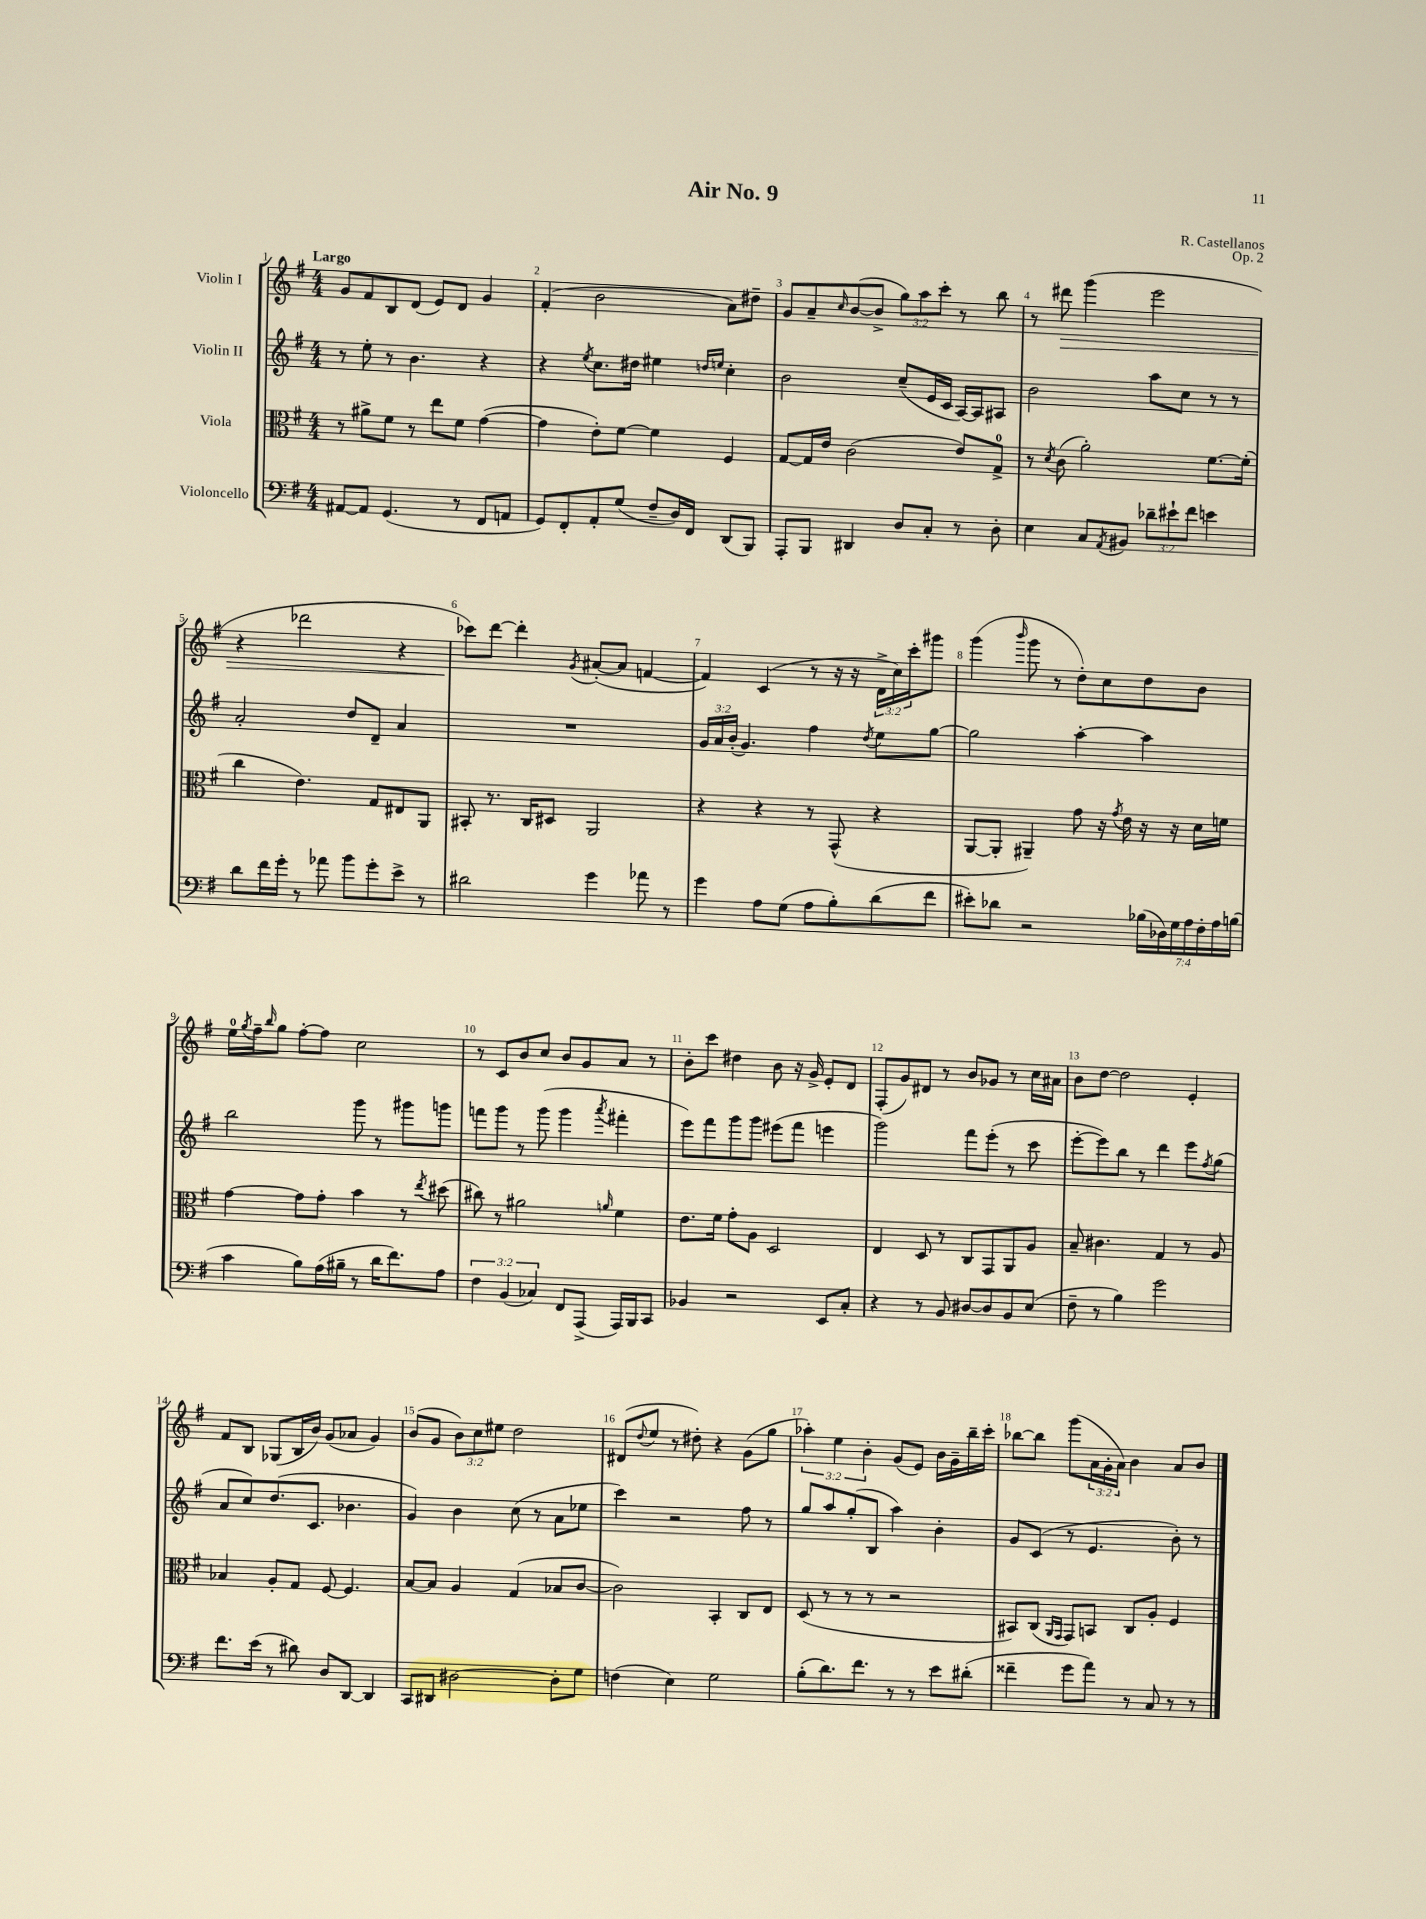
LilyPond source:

\header { title = "Air No. 9" composer = "R. Castellanos" opus = "Op. 2" }
<<
\new StaffGroup <<
\new Staff = "s0" \with { instrumentName = "Violin I" } {
    \clef treble \key g \major \numericTimeSignature \time 4/4 \override Staff.TupletNumber.text = #tuplet-number::calc-fraction-text \tempo "Largo"
    g'8 fis'8 b8 d'8( e'8) d'8 g'4 |
    fis'4-.( b'2 a'8) dis''8-- |
    g'8 a'8-- \grace { c''16 } b'8~( b'8-> \tuplet 3/2 { g''8) a''8 c'''8-. } r8 b''8 |
    r8 dis'''8\> g'''4( e'''2 |
    r4 des'''2 r4 |
    ces'''8\!) d'''8~ d'''4-. \acciaccatura { g'8 } ais'8~-.( ais'8 f'4~ |
    f'4) c'4( r8 r16 r16 \tuplet 3/2 { d'16-> c''16) c'''16-. } gis'''8 |
    g'''4( \grace { b'''16 } g'''8 r8 d''8-.) c''8 d''8 b'8 |
    e''16-0 \acciaccatura { g''8 } fis''16-- \grace { b''16 } g''8 fis''8~-. fis''8 c''2 |
    r8 c'8 b'8 c''8 b'8 g'8 a'8 r8 |
    b'8-. c'''8 dis''4 b'8 r16 g'16-> e'8-. d'8 |
    fis8-.( g'8) dis'8 r8 b'8 ges'8 r8 c''16 ais'16 |
    b'8 d''8~ d''2 e'4-. |
    fis'8 b8 ges8( b16 b'16) g'8( aes'8 g'4) |
    b'8( g'8 \tuplet 3/2 { b'8) c''8 eis''8 } d''2 |
    dis'8( \appoggiatura { d''8 } e''8 r8 dis''8-.) r4 g'8( g''8 |
    \tuplet 3/2 { aes''4-.) e''4 b'4-. } g'8( e'8) b'16 g'16-- b''16-- c'''16-. |
    bes''8~ bes''8 g'''8( \tuplet 3/2 { a'16 g'16-. a'16) } b'4 a'8 b'8 \bar "|." |
}
\new Staff = "s1" \with { instrumentName = "Violin II" } {
    \clef treble \key g \major \numericTimeSignature \time 4/4 \override Staff.TupletNumber.text = #tuplet-number::calc-fraction-text
    r8 e''8-. r8 b'4. r4 |
    r4 \acciaccatura { e''8 } c''8. dis''16 eis''4 \grace { d''16 e''16 } c''4-. |
    b'2 c''8--( e'16 c'16 a16~) a16 ais8 |
    b'2 a''8 c''8 r8 r8 |
    a'2-. d''8 d'8-- a'4 |
    R1 |
    \tuplet 3/2 { g'16 a'16 b'16-.( } g'4.) fis''4 \acciaccatura { d''8 } e''8 g''8~ |
    g''2 a''4~-. a''4 |
    b''2 g'''8 r8 gis'''8 g'''8 |
    f'''8 g'''8 r8 g'''8( g'''4 \acciaccatura { a'''8 } fis'''4-. |
    e'''8) fis'''8 g'''8 g'''8 eis'''8( fis'''8 e'''4 |
    g'''2) fis'''8 e'''8-.( r8 c'''8 |
    e'''8~-. e'''8) b''8 r8 d'''4 e'''8 \acciaccatura { fis''8 } g''8( |
    a'8 c''8) d''8.( c'8. bes'4. |
    g'4) b'4 c''8( r8 a'8 ees''8 |
    c'''4) r2 fis''8 r8 |
    g''8 a''8 g''8-.( b8 a''4) b'4-. |
    g'8 c'8( r8 e'4. b'8-.) r8 \bar "|." |
}
\new Staff = "s2" \with { instrumentName = "Viola" } {
    \clef alto \key g \major \numericTimeSignature \time 4/4
    r8 ais'8-> fis'8 r8 e''8 fis'8 g'4~( |
    g'4 e'8-.) fis'8~ fis'4 fis4 |
    g8~ g16 e'16 c'2( e'8) g8-0-> |
    r8 \acciaccatura { d'8 } c'8( a'2-.) fis'8.~ fis'16-.( |
    c''4 e'4.) g8 eis8 a,8 |
    bis,8-. r8. c16 dis8 a,2 |
    r4 r4 r8 g,8-^( r4 |
    a,8~ a,8-. ais,4--) g'8 r16 \acciaccatura { g'8 } e'16 r16 r16 d'16 f'16 |
    g'4~ g'8 g'8-. b'4 r8 \acciaccatura { e''8 } dis''8( |
    cis''8) r8 ais'2 \grace { a'16 } fis'4 |
    e'8. fis'16 g'8-. a8 d2 |
    e4 d8 r8 c8 g,8 a,8 a8 |
    b8-- cis'4. g4 r8 a8 |
    bes4 a8-. g8 fis8~ fis4. |
    b8~ b8 a4 g4( bes8 c'8~ |
    c'2) b,4-. c8 e8 |
    d8( r8 r8 r8 r2 |
    bis,8) c8( \grace { a,16 g,16 } g,8) b,8 c8 a8-. fis4 \bar "|." |
}
\new Staff = "s3" \with { instrumentName = "Violoncello" } {
    \clef bass \key g \major \numericTimeSignature \time 4/4 \override Staff.TupletNumber.text = #tuplet-number::calc-fraction-text
    ais,8~ ais,8 g,4.( r8 fis,8 a,8 |
    g,8) fis,8-. a,8-. g8( fis8-- d16) fis,16 d,8( b,,8) |
    a,,8-. b,,8 dis,4 d8 c8-. r8 d8-. |
    e4 c8 \acciaccatura { a,8 } bis,8 \tuplet 3/2 { des'8-- eis'8-! fis'8 } e'4 |
    d'8 fis'16 g'16-. r8 aes'8 b'8 g'8-. e'8-> r8 |
    dis'2 g'4 aes'8 r8 |
    g'4 a8 g8( a8 b8-.) d'8( fis'8 |
    eis'8-.) des'8 r2 \tuplet 7/4 { bes16( des16) g16 a16 fis16-. a16 b16( } |
    c'4 b8) a16( bis16-- r8 d'16 fis'8.) a8 |
    \tuplet 3/2 { fis4 b,4( ces4) } fis,8 a,,8->( a,,16) b,,16 c,8 |
    bes,4 r2 e,8 c8-. |
    r4 r8 b,8 dis8~ dis8 b,8 e8( |
    fis8-- r8 b4) g'2 |
    fis'8. e'16( r8 dis'8) d8 d,8~ d,4 |
    c,8 dis,8 dis2~ dis8-. g8 |
    f4( e4) g2 |
    b8-.( d'8.) fis'8. r8 r8 e'8 dis'8-.( |
    fisis'4-- g'8 a'8) r8 c8 r8 r8 \bar "|." |
}
>>
>>
\layout { \context { \Score \override BarNumber.break-visibility = ##(#f #t #t) barNumberVisibility = #all-bar-numbers-visible } }
